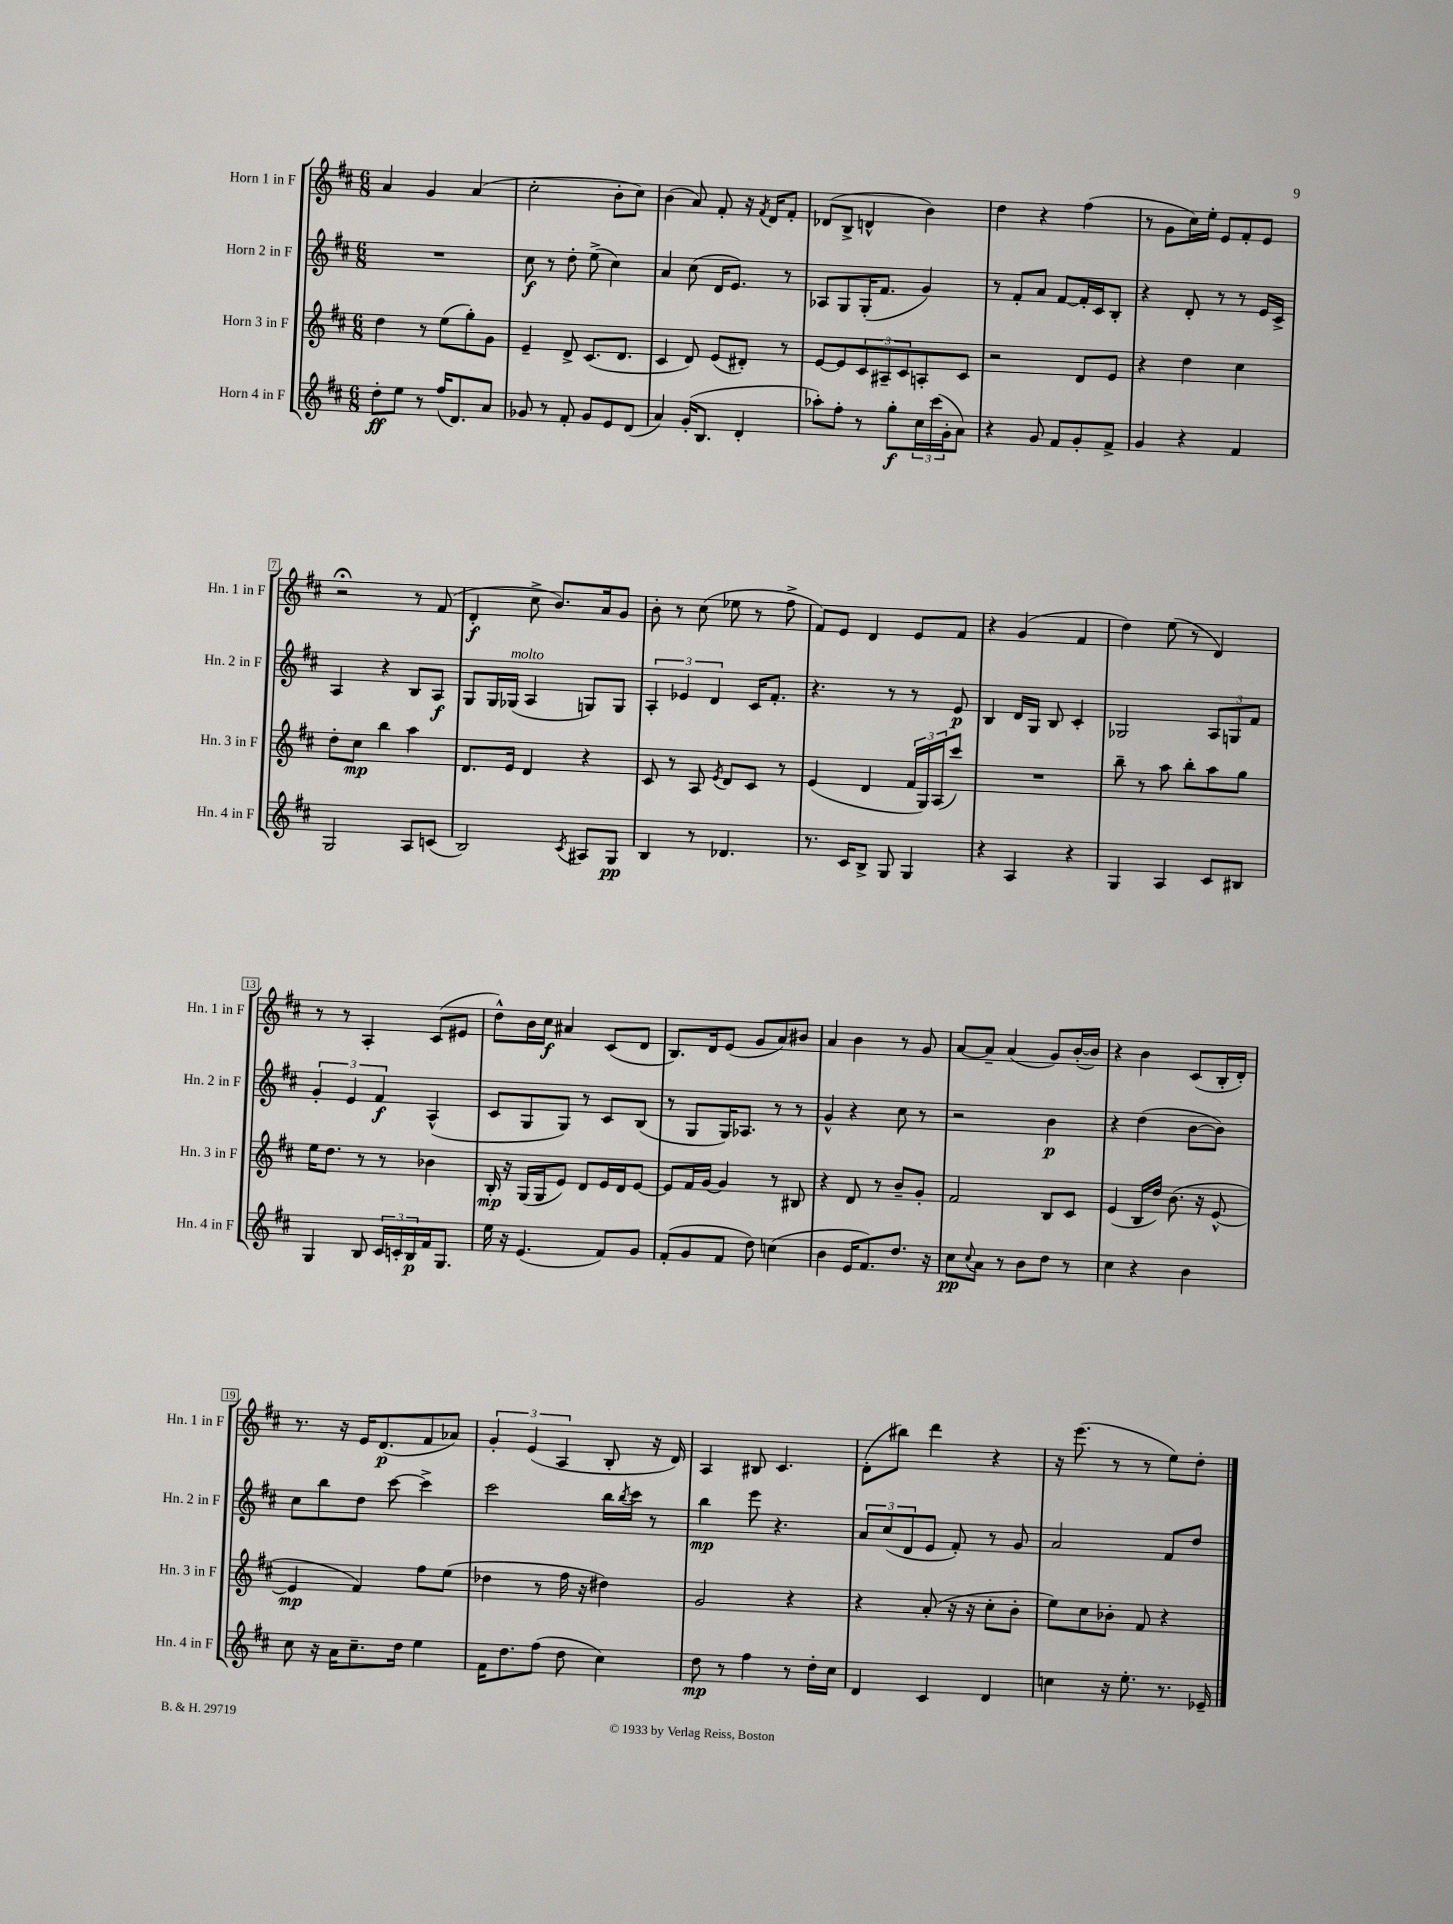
<<
\new StaffGroup <<
\new Staff = "s0" \with { instrumentName = "Horn 1 in F" shortInstrumentName = "Hn. 1 in F" } {
    \clef treble \key d \major \numericTimeSignature \time 6/8
    a'4 g'4 a'4( |
    cis''2-. b'8-. cis''8) |
    b'4( a'8) fis'8-. r16 \acciaccatura { fis'8 } d'16 fis'8-. |
    des'8( b8-> d'4-^ b'4) |
    d''4 r4 fis''4( |
    r8 g'8 cis''16) e''16-. e'8 fis'8-. e'8 |
    r2\fermata r8 fis'8( |
    d'4-.\f cis''8-> b'8.) a'16 g'8 |
    b'8-. r8 cis''8( ees''8 r8 fis''8-> |
    fis'8) e'8 d'4 e'8 fis'8 |
    r4 g'4( fis'4 |
    d''4) e''8( r8 d'4) |
    r8 r8 a4-. cis'8( eis'8 |
    d''8-^) b'16 cis''16\f ais'4 cis'8( d'8 |
    b8.) d'16 e'8( g'8 a'8) bis'8 |
    a'4 b'4 r8 g'8 |
    a'8~ a'8-- a'4( g'8) b'16~-.( b'16) |
    r4 b'4 cis'8( b16-. d'16-.) |
    r8. r16 e'16 d'8.\p( fis'8 aes'8) |
    \tuplet 3/2 { g'4-. e'4( a4 } b8-. r16 d'16) |
    a4 bis8 cis'4. |
    d'8-.( bis''8) d'''4 r4 |
    r16 e'''8.( r8 r8 e''8) d''8-. \bar "|." |
}
\new Staff = "s1" \with { instrumentName = "Horn 2 in F" shortInstrumentName = "Hn. 2 in F" } {
    \clef treble \key d \major \numericTimeSignature \time 6/8
    R2. |
    cis''8\f r8 d''8-. e''8->( cis''4) |
    a'4 cis''8( d'16 e'8.) r8 |
    aes8 g8 g16-.( fis'8. g'4) |
    r8 fis'8-. a'8 fis'8~ fis'16-. cis'16 b8-. |
    r4 d'8-. r8 r8 e'16 cis'16-> |
    a4 r4 b8 a8\f |
    g8 g16 ges16^\markup { \italic "molto" }( a4 g8) g8 |
    \tuplet 3/2 { a4-. ees'4 d'4 } cis'16 fis'8.-. |
    r4. r8 r8 e'8\p |
    b4 d'16 g16 b8 cis'4-. |
    ges2 \tuplet 3/2 { a8 g8 fis'8 } |
    \tuplet 3/2 { g'4-. e'4 fis'4\f } a4-^( |
    cis'8 g8 g8) r8 cis'8 b8( |
    r8 g8 g16) aes8. r8 r8 |
    g'4-^ r4 cis''8 r8 |
    r2 b'4\p |
    r4 d''4( b'8~ b'8) |
    cis''8 b''8 d''8 cis'''8~ cis'''4-> |
    cis'''2 b''16 \acciaccatura { b''8 } cis'''16 r8 |
    b''4\mp e'''8 r4. |
    \tuplet 3/2 { a'8 cis''8( d'8 } e'8 fis'8-.) r8 g'8 |
    a'2 fis'8 d''8 \bar "|." |
}
\new Staff = "s2" \with { instrumentName = "Horn 3 in F" shortInstrumentName = "Hn. 3 in F" } {
    \clef treble \key d \major \numericTimeSignature \time 6/8
    d''4 r8 e''8( g''8-.) g'8 |
    e'4-- d'8-> cis'8.( d'8. |
    cis'4 d'8) e'8( dis'8-.) r8 |
    e'8~ e'8 \tuplet 3/2 { cis'8 ais8-- cis'8 } a8-. cis'8 |
    r2 d'8 e'8 |
    r4 d''4 cis''4 |
    d''8-. cis''8\mp b''4 a''4 |
    d'8. e'16 d'4 r4 |
    cis'8 r8 a8 \acciaccatura { e'8 } d'8 cis'8 r8 |
    e'4( d'4 \tuplet 3/2 { fis'16 g16) a16( } cis'''8) |
    R2. |
    b''8-- r8 a''8 b''8-. a''8 g''8 |
    e''16 d''8. r8 r8 bes'4 |
    b16-.\mp r16 g16( g16 e'8) d'8 e'16 d'16 e'8~ |
    e'8 fis'16 g'16~ g'4 r8 bis8 |
    r4 d'8 r8 b'8-- g'8-. |
    fis'2 b8 cis'8 |
    e'4( b16 d''16) b'8.( r16 e'8~-^ |
    e'4\mp fis'4) fis''8 e''8( |
    des''4 r8 fis''16 r16 dis''4) |
    g'2 r4 |
    r4 a'8-.( r16 r16 cis''8-. b'8-. |
    e''8) cis''8 bes'8-. fis'8 r4 \bar "|." |
}
\new Staff = "s3" \with { instrumentName = "Horn 4 in F" shortInstrumentName = "Hn. 4 in F" } {
    \clef treble \key d \major \numericTimeSignature \time 6/8
    d''8-.\ff e''8 r8 fis''16( d'8.) a'8 |
    ges'8 r8 fis'8-. ges'8 e'8 d'8( |
    a'4) g'16-.( b8. d'4-. |
    aes''8-.) fis''8-. r8 g''8-.\f \tuplet 3/2 { cis''16 cis'''16( g'16-. } a'8) |
    r4 g'8 fis'8 g'8-. fis'8-> |
    g'4 r4 fis'4 |
    g2 a8 c'8( |
    b2) \acciaccatura { cis'8 } ais8 g8\pp |
    b4 r8 des'4. |
    r8. cis'16 b8-> g8 g4 |
    r4 a4 r4 |
    g4 a4 cis'8 bis8 |
    g4 b8 \tuplet 3/2 { cis'16 c'16-. b16\p } fis'16 g8. |
    e''16 r16 e'4.( fis'8) g'8 |
    fis'8-.( g'8 fis'8 d''8) c''4( |
    b'4 e'16 fis'8.) d''8. r16 |
    cis''8\pp \appoggiatura { cis''8 } a'8 r8 b'8 d''8 r8 |
    cis''4 r4 b'4 |
    cis''8 r16 a'16 cis''8.-- d''16 e''4 |
    fis'16 d''8. fis''8( d''8 cis''4) |
    d''8\mp r8 fis''4 r8 d''16-. cis''16 |
    d'4 cis'4 d'4 |
    c''4 r16 e''8.-. r8. ees'16-- \bar "|." |
}
>>
>>
\layout { \context { \Score \override BarNumber.stencil = #(make-stencil-boxer 0.1 0.3 ly:text-interface::print) } }
